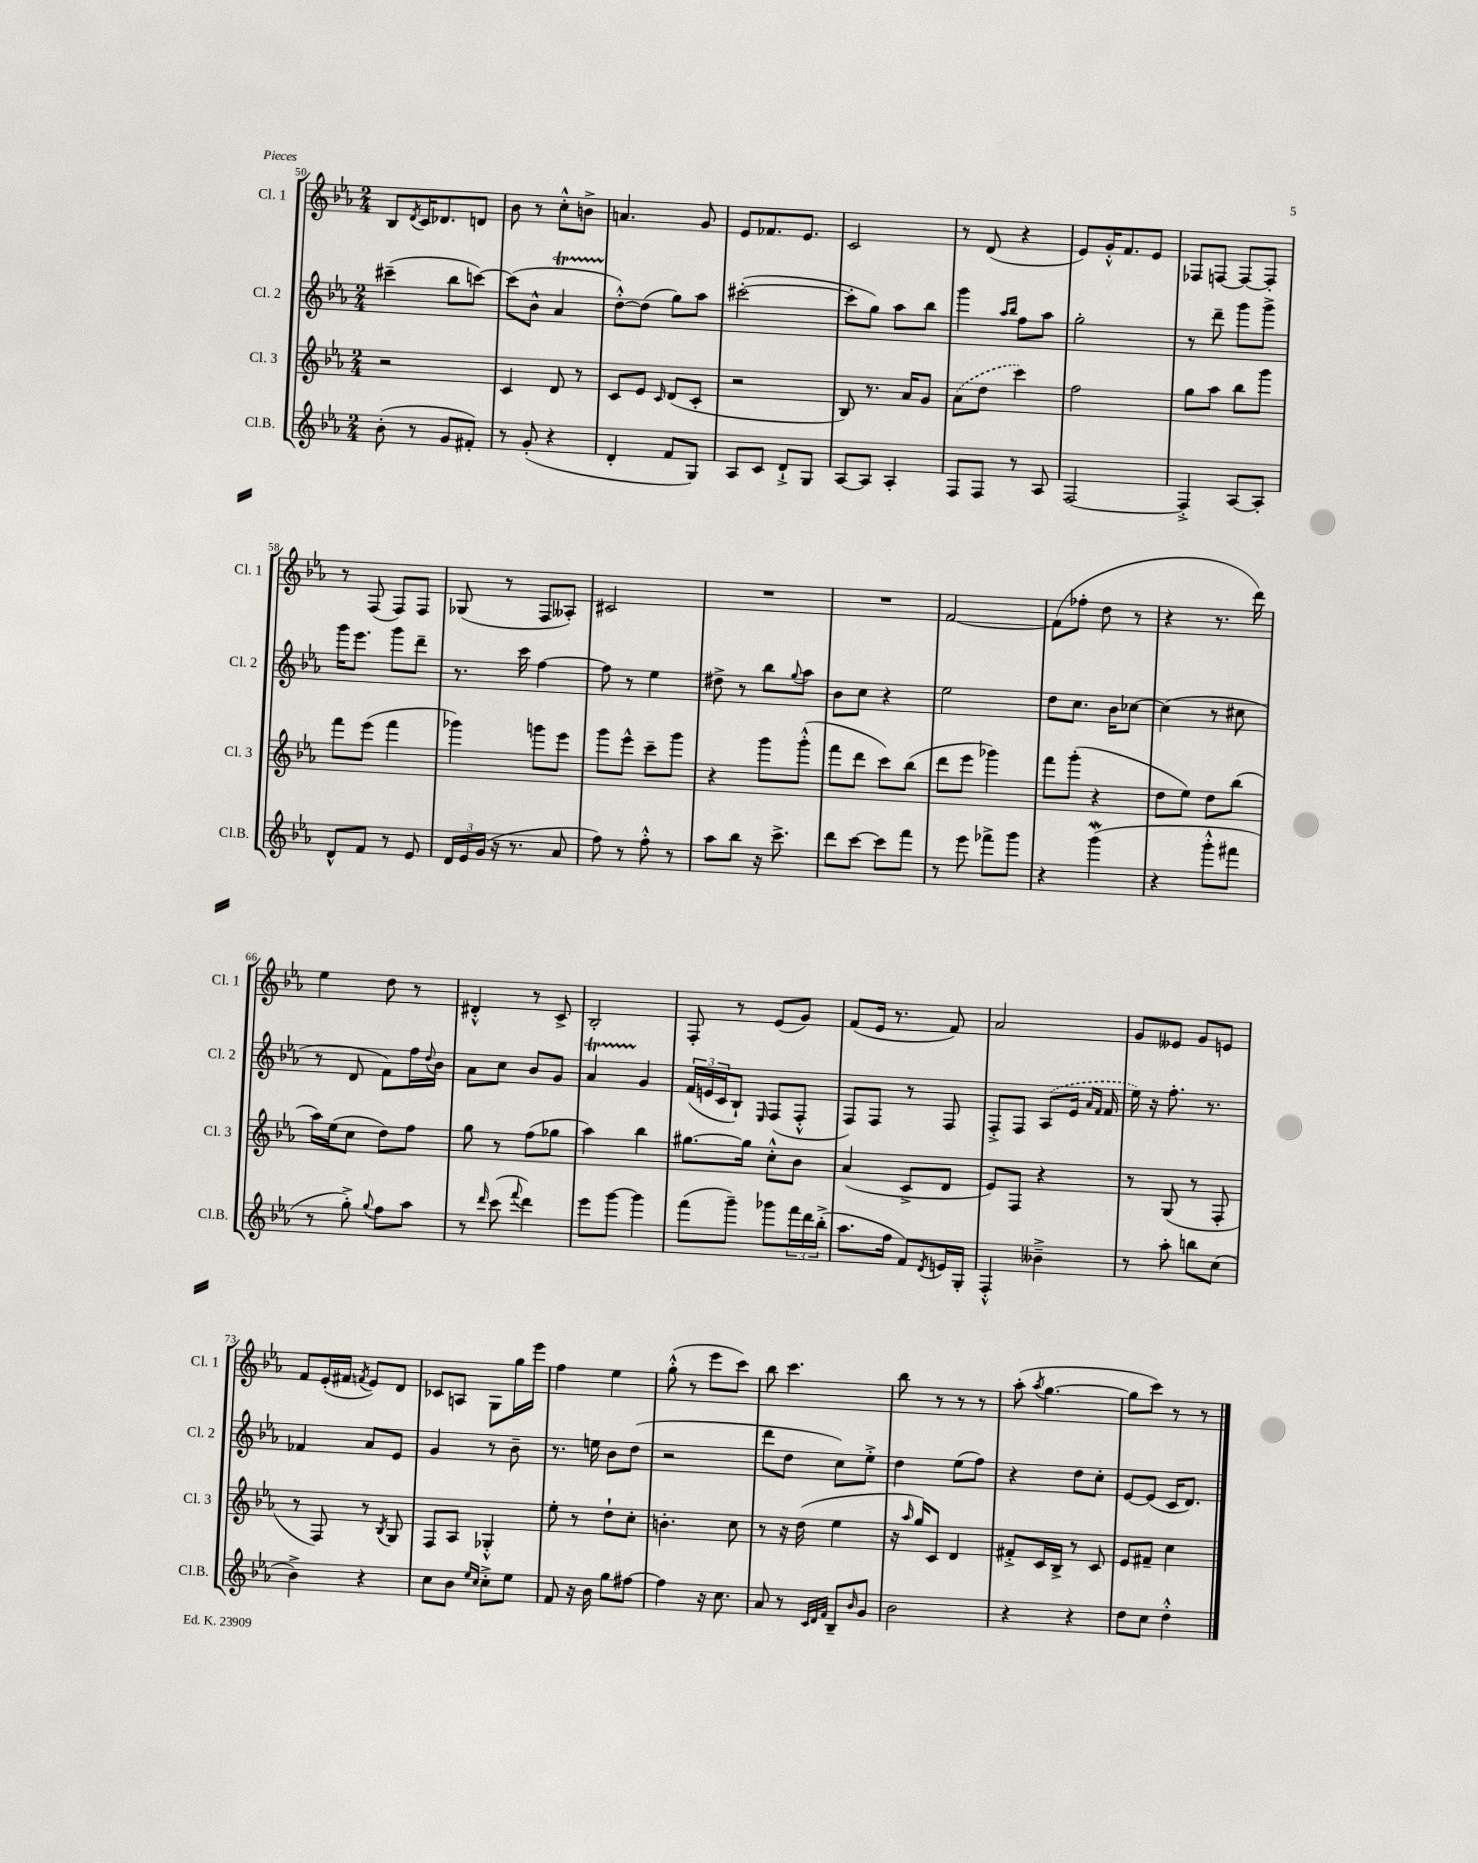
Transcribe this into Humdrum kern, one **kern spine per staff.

**kern	**kern	**kern	**kern
*part4	*part3	*part2	*part1
*staff4	*staff3	*staff2	*staff1
*I"Cl.B.	*I"Cl. 3	*I"Cl. 2	*I"Cl. 1
*I'Cl.B.	*I'Cl. 3	*I'Cl. 2	*I'Cl. 1
*clefG2	*clefG2	*clefG2	*clefG2
*k[b-e-a-]	*k[b-e-a-]	*k[b-e-a-]	*k[b-e-a-]
*M2/4	*M2/4	*M2/4	*M2/4
=50	=50	=50	=50
(8b-'\	2r	(4ccc#X~\	8B-/L
.	.	.	8qd/
8r	.	.	16c/K
.	.	.	8.d-X/
8g/L	.	8bb-\L	.
8f#X'/J)	.	[8cccn\J)	8dn/J
=51	=51	=51	=51
8r	4c/	(8ccc\L]	8b-\
(8g'/	.	8b-^^\J	8r
4r	8d/	4a-T/	8cc'^^\L
.	8r	.	8bn^\J
=52	=52	=52	=52
4d'/	8c/L	[8dd'^^\L)	4.an/
.	8e-/J	(8dd\J]	.
.	16qqc/	.	.
8f/L	(8d/L	8gg\L)	.
8G/J)	8c'/J	8aa-\J	8g/
=53	=53	=53	=53
8A-/L	2r	([2ccc#X'\	8e-/L
8c/J	.	.	8.f-X/
8d`^/L	.	.	.
.	.	.	8.e-/J
8G/J	.	.	.
=54	=54	=54	=54
[8A-/L	8B-/)	8ccc#'\L]	2c/
8A-/J]	8.r	8gg\J)	.
4A-'/	.	8aa-\L	.
.	16a-/KL	.	.
.	8g/J	8bb-\J	.
=55	=55	=55	=55
8F/L	(8a-\L	4ggg\	8r
8F/J	8dd\J	.	(8d/
.	.	16qqaa-/LL	.
.	.	16qqbb-/JJ	.
8r	4ccc\)	8ff\L	4r
8A-/	.	8aa-\J	.
=56	=56	=56	=56
[2F/	2ff\	2gg'\	8e-/L)
.	.	.	16g'^^/K
.	.	.	8.f/
.	.	.	8e-/J
=57	=57	=57	=57
4F'^/]	8gg\L	8r	8F-X/L
.	8aa-\J	8ddd~\	[8Fn/J
[8A-/L	8bb-\L	8ggg\L	8F/L_
8A-'/J]	8ggg\J	8ggg^\J	8F'/J]
!!LO:LB:g=z
=58	=58	=58	=58
8d^^/L	8fff\L	16ggg\KL	8r
.	.	8.eee-\J	.
8f/J	(8eee-\J	.	(8F/
8r	4fff\	8ggg\L	8F/L)
8e-/	.	8ddd~\J	8F/J
=59	=59	=59	=59
24d/LL	4ggg-X\)	8.r	(8G-X/
24e-/	.	.	.
(24g/JJ	.	.	.
16r	.	.	8r
8.r	.	16ccc\	.
.	8gggn\L	[4ff\	8F/L
8a-/	8eee-\J	.	8A--X'/J)
=60	=60	=60	=60
8ff\)	8ggg\L	8ff\]	2c#X/
8r	8eee-^^\J	8r	.
8ff'^^\	8ccc~\L	4ee-\	.
8r	8ggg\J	.	.
=61	=61	=61	=61
8aa-\L	4r	8dd#X^\	2r
8bb-\J	.	8r	.
16r	8ggg\L	8bb-\L	.
8.ccc^\	.	.	.
.	.	8qqgg/	.
.	(8ggg'^^\J	8aa-\J	.
=62	=62	=62	=62
8ddd\L	8fff\L	8b-\L	2r
[8ccc\J	8ddd\J	8cc\J	.
8ccc\L]	8ccc\L)	4r	.
8fff\J	(8bb-\J	.	.
=63	=63	=63	=63
8r	8ddd\L	2ee-\	[2f/
8eee-\	8eee-\J	.	.
8fff-X^\L	4ggg-X\)	.	.
8ggg\J	.	.	.
=64	=64	=64	=64
4r	8fff\L	8dd\L	(8f\L]
.	(8ggg'\J	8.cc\J	8ff-X'\J
(4gggW\	4r	.	8dd\
.	.	16b-\KL	.
.	.	[8cc-X\J	8r
=65	=65	=65	=65
4r	8dd\L	(4cc-\]	4r
.	8ee-\J)	.	.
8ggg'^^\L	8dd\L	8r	8.r
8fff#X\J	(8bb-\J	8cc#X\	.
.	.	.	16ddd\)
!!LO:LB:g=z
=66	=66	=66	=66
8r	16aa-\LL)	8r	4ee-\
.	(16ee-\J	.	.
8gg'^\)	8cc\J	8d/	.
8qqgg/	.	.	.
8ff\L	8dd\L)	8f\L)	8dd\
8aa-\J	8ff\J	16ff\L	8r
.	.	8qqdd/	.
.	.	16b-\JJ	.
=67	=67	=67	=67
8r	8gg\	8a-\L	4d#X'^^/
16qqddd/	.	.	.
(8ccc\	8r	8cc\J	.
8qqfff/	.	.	.
4ddd\)	(8ff\L	8b-/L	8r
.	8gg-X\J	8g/J	8c^/
=68	=68	=68	=68
8eee-\L	4aa-\)	4a-T/	2B-'/
[8ggg\J	.	.	.
4ggg\]	4bb-\	4g/	.
=69	=69	=69	=69
(8fff\L	[8.gg#X\L	(24f/LL	8F'/
.	.	24en/	.
.	.	24c/J	.
8ggg~\J)	.	8B-`/J)	8r
.	16gg#\Jk]	.	.
.	.	16qqE-/	.
8ggg-X\L	8cc'^^\L	(8F/L	(8e-/L
24fff\L	8b-\J	8F'^^/J	8g/J)
24ddd\	.	.	.
(24bb-'^\JJ	.	.	.
=70	=70	=70	=70
8.aa-\L	(4a-/	8F/L)	(8f/L
.	.	8F/J	16e-/Jk
16ff\Jk	.	.	8.r
8f/L)	8c^/L	8r	.
8qd/	.	.	.
16en/L	8d/J	8F/	8f/)
16G'/JJ	.	.	.
=71	=71	=71	=71
4F'^^/	8e-/L)	8F'^/L	2a-/
.	8F/J	8F/J	.
4b--X~^\	4r	(8A-/L	.
.	.	16e-/Jk	.
.	.	16qqa-/LL	.
.	.	16qqf/JJ	.
.	.	16f/	.
=72	=72	=72	=72
8r	8r	16ee-\)	8g/L
.	.	16r	.
8aa-'\	(8G/	8.ff'\	8e--X/J
8bbn\L	8r	.	8g/L
.	.	8.r	.
(8cc\J	8F'/	.	8en/J
!!LO:LB:g=z
=73	=73	=73	=73
4b-^\)	8r	4f-X/	8f/L
.	8F/)	.	(16e-'/L
.	.	.	16f#X/JJ
.	.	.	8qfn/
4r	8r	8a-/L	8e-/L)
.	8qB-/	.	.
.	8G/	8e-/J	8d/J
=74	=74	=74	=74
8cc\L	8F/L	4g/	8c-X/L
8b-\J	8A-/J	.	8An/J
16qqee-/LL	.	.	.
16qqcc/JJ	.	.	.
8cc'^\L	4G-X'^^/	8r	8G\L
8ee-\J	.	8b-~\	16gg\L
.	.	.	16eee-\JJ
=75	=75	=75	=75
8f/	8ee-'\	8.r	4ff\
16r	8r	.	.
16b-\	.	16een\	.
8gg\L	8dd`\L	8b-\L	4ee-\
[8ff#X\J	8cc'\J	(8dd\J	.
=76	=76	=76	=76
4ff#\]	4.bn'\	2r	(8gg'^^\
.	.	.	8r
16r	.	.	8eee-\L
8.cc\	.	.	.
.	8cc\	.	8ccc\J)
=77	=77	=77	=77
8a-/	8r	8ddd\L	8bb-\
8r	16r	8dd\J	4.ccc\
.	(16dd\	.	.
32qqc/LLL	.	.	.
32qqd/	.	.	.
32qqf/JJJ	.	.	.
8B-~/L	4ee-\	8cc\L)	.
16qqb-/	.	.	.
8g/J	.	8ee-'^\J	.
=78	=78	=78	=78
2b-\	16r	4dd\	8bb-\
.	16qqaa-/	.	.
.	16gg/KL)	.	.
.	8c/J	.	8r
.	4d/	(8ee-\L	8r
.	.	8ff\J)	8r
=79	=79	=79	=79
4r	8f#X'^/L	4r	(8aa-'\
.	.	.	8qaa-/
.	16c/L	.	[4.gg\
.	16B-^/JJ	.	.
4r	8r	8dd\L	.
.	8c/	8cc'\J	.
=80	=80	=80	=80
8dd\L	8e-/L	[8e-/L	8gg\L]
8cc\J	8f#X~/J	(8e-/J]	8ccc\J)
4dd'^^\	4cc\	16c/KL	8r
.	.	8.d/J)	.
.	.	.	8r
==	==	==	==
*-	*-	*-	*-
